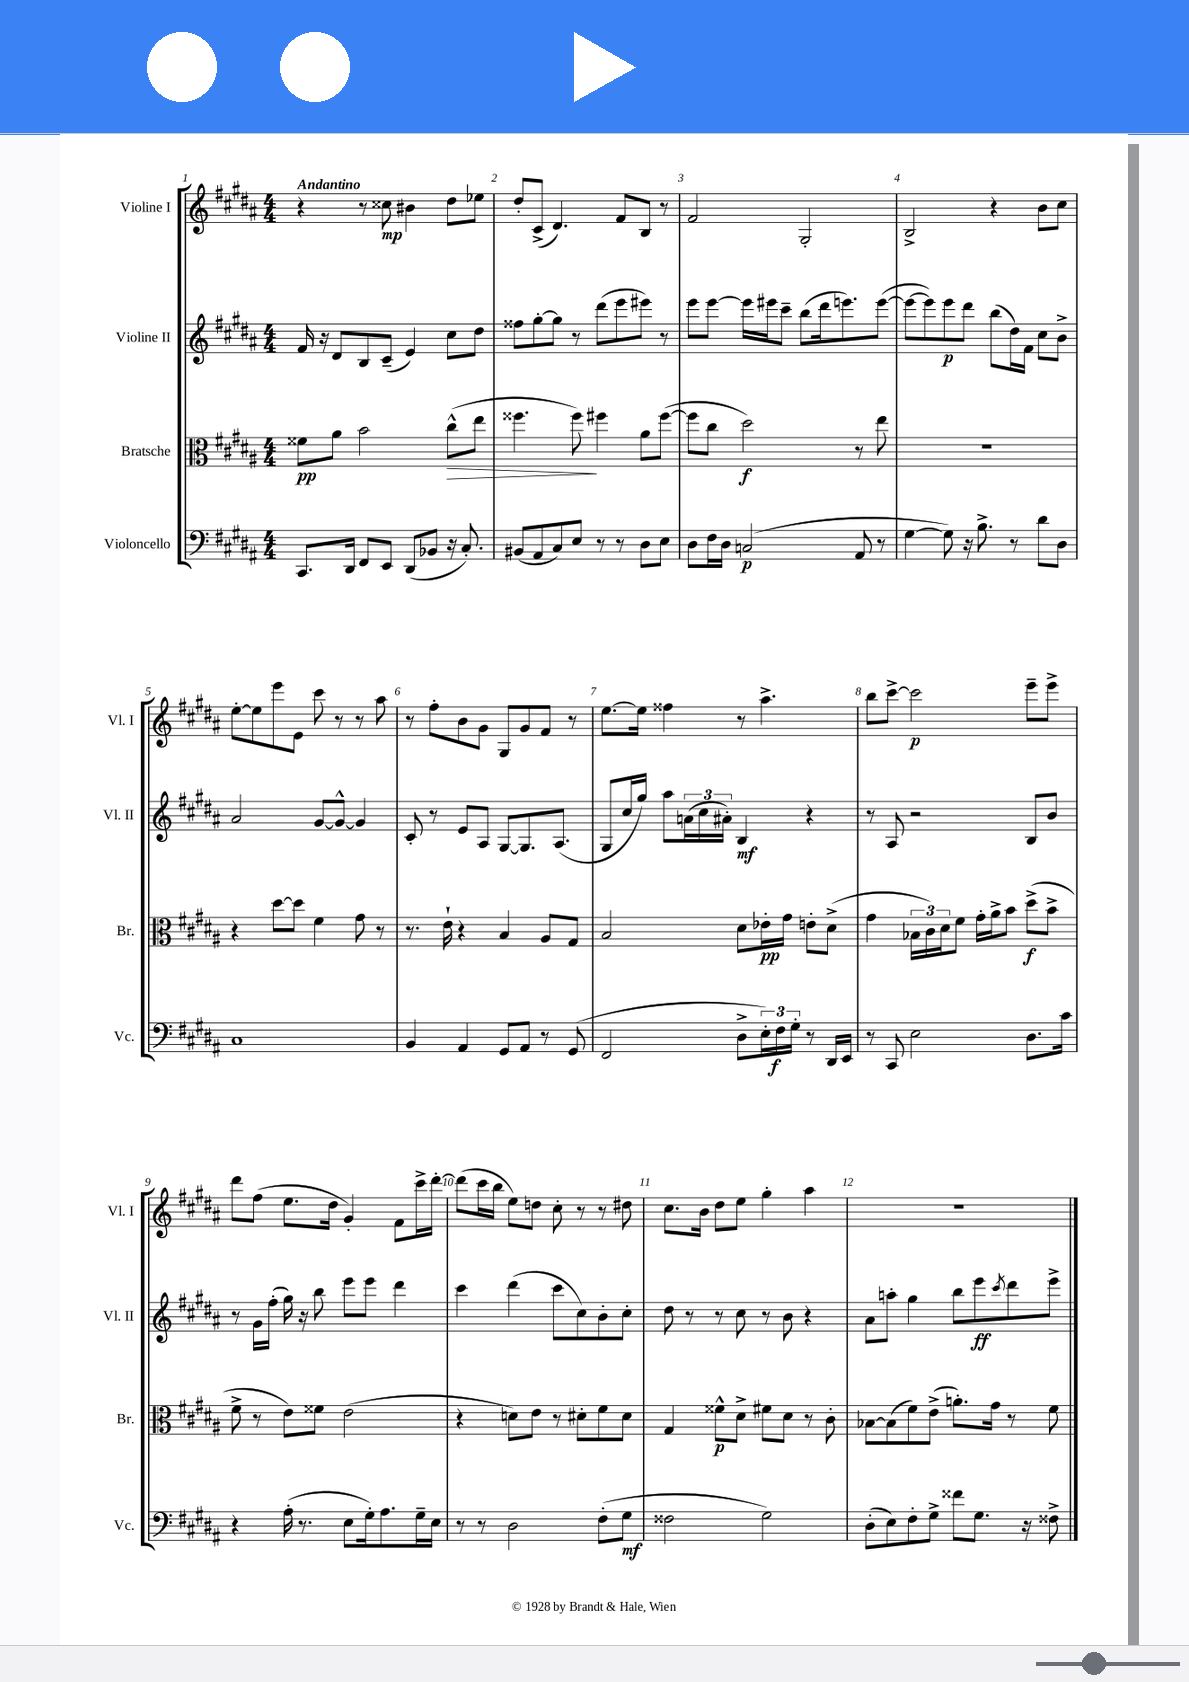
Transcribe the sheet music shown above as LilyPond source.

<<
\new StaffGroup <<
\new Staff = "s0" \with { instrumentName = "Violine I" shortInstrumentName = "Vl. I" } {
    \clef treble \key b \major \numericTimeSignature \time 4/4 \tempo "Andantino"
    r4 r8 cisis''8\mp bis'4 dis''8 ees''8 |
    dis''8-. cis'8->( dis'4.) fis'8 b8 r8 |
    fis'2 gis2-. |
    b2-> r4 b'8 cis''8 |
    e''8~-. e''8 e'''8 e'8 cis'''8 r8 r8 ais''8 |
    r8 fis''8-. b'8 gis'8 gis8 gis'8 fis'8 r8 |
    e''8.~ e''16 fisis''4 r8 ais''4.-> |
    b''8 cis'''8~-> cis'''2\p e'''8-- e'''8-> |
    dis'''8 fis''8( e''8. dis''16 gis'4-.) fis'8 cis'''16-> dis'''16~-. |
    dis'''8( cis'''16 b''16 e''8) d''8 cis''8-. r8 r8 dis''8 |
    cis''8. b'16 dis''8 e''8 gis''4-. ais''4 |
    R1 \bar "|." |
}
\new Staff = "s1" \with { instrumentName = "Violine II" shortInstrumentName = "Vl. II" } {
    \clef treble \key b \major \numericTimeSignature \time 4/4
    fis'16 r16 dis'8 b8 cis'8--( e'4) cis''8 dis''8 |
    fisis''8 gis''8~-. gis''8 r8 dis'''8( e'''8 eis'''8) r8 |
    e'''8 e'''8~ e'''16 eis'''16 cis'''8-- b''8( dis'''16 e'''8.) e'''8~( |
    e'''8~ e'''8) e'''8\p dis'''8 b''8( dis''16) fis'16 cis''8 b'8-> |
    ais'2 gis'8~ gis'8~-^ gis'4 |
    cis'8-. r8 e'8 ais8 gis8~ gis8. ais8.( |
    gis8 cis''16 gis''16) ais''8 \tuplet 3/2 { a'16( cis''16 ais'16-.) } b4\mf r4 |
    r8 ais8 r2 b8 b'8 |
    r8 gis'16 fis''16-.( gis''16) r16 b''8 e'''8 e'''8 dis'''4 |
    cis'''4 dis'''4( cis'''8 cis''8) b'8-. cis''8-. |
    dis''8 r8 r8 cis''8 r8 b'8 r4 |
    ais'8 a''8-. gis''4 b''8 e'''8\ff \acciaccatura { cis'''8 } dis'''8 e'''8-> \bar "|." |
}
\new Staff = "s2" \with { instrumentName = "Bratsche" shortInstrumentName = "Br." } {
    \clef alto \key b \major \numericTimeSignature \time 4/4
    fisis'8\pp ais'8 b'2 cis''8-^\>( e''8 |
    fisis''4. fisis''8\!) fis''4 ais'8 fis''8~( |
    fis''8 cis''8 dis''2\f) r8 e''8 |
    R1 |
    r4 dis''8~ dis''8 fis'4 gis'8 r8 |
    r8. e'16-! r4 b4 ais8 gis8 |
    b2 dis'8 ees'16-.\pp gis'16 e'8-. dis'8->( |
    gis'4 \tuplet 3/2 { bes16 cis'16) dis'16 } fis'8 gis'16-. ais'16-> b'8 dis''8->\f( b'8-> |
    fis'8-> r8 e'8) fisis'8 e'2( |
    r4 d'8) e'8 r8 dis'8-. fis'8 dis'8 |
    gis4 fisis'8-^\p dis'8-> fis'8 dis'8 r8 cis'8-. |
    bes8~ bes8( fis'8) e'8->( a'8.-.) gis'16 r8 fis'8 \bar "|." |
}
\new Staff = "s3" \with { instrumentName = "Violoncello" shortInstrumentName = "Vc." } {
    \clef bass \key b \major \numericTimeSignature \time 4/4
    cis,8. dis,16 fis,8 e,8 dis,8( bes,8 r16 cis8.-.) |
    bis,8( ais,8 cis8) e8 r8 r8 dis8 e8 |
    dis8 fis16 dis16 c2\p( ais,8 r8 |
    gis4~ gis8) r16 b8.-> r8 dis'8 dis8 |
    cis1 |
    b,4 ais,4 gis,8 ais,8 r8 gis,8( |
    fis,2 dis8-> \tuplet 3/2 { e16-.) fis16\f gis16-. } r8 dis,16 e,16 |
    r8 cis,8 e2 dis8. cis'16 |
    r4 ais16-.( r8. e8 gis16-.) ais8. gis16-- e16 |
    r8 r8 dis2 fis8-.( gis8\mf |
    fisis2 gis2) |
    dis8-.( e8) fis8-. gis8-> fisis'8 gis8. r16 fisis8-> \bar "|." |
}
>>
>>
\layout { \context { \Score \override BarNumber.break-visibility = ##(#f #t #t) barNumberVisibility = #all-bar-numbers-visible } }
